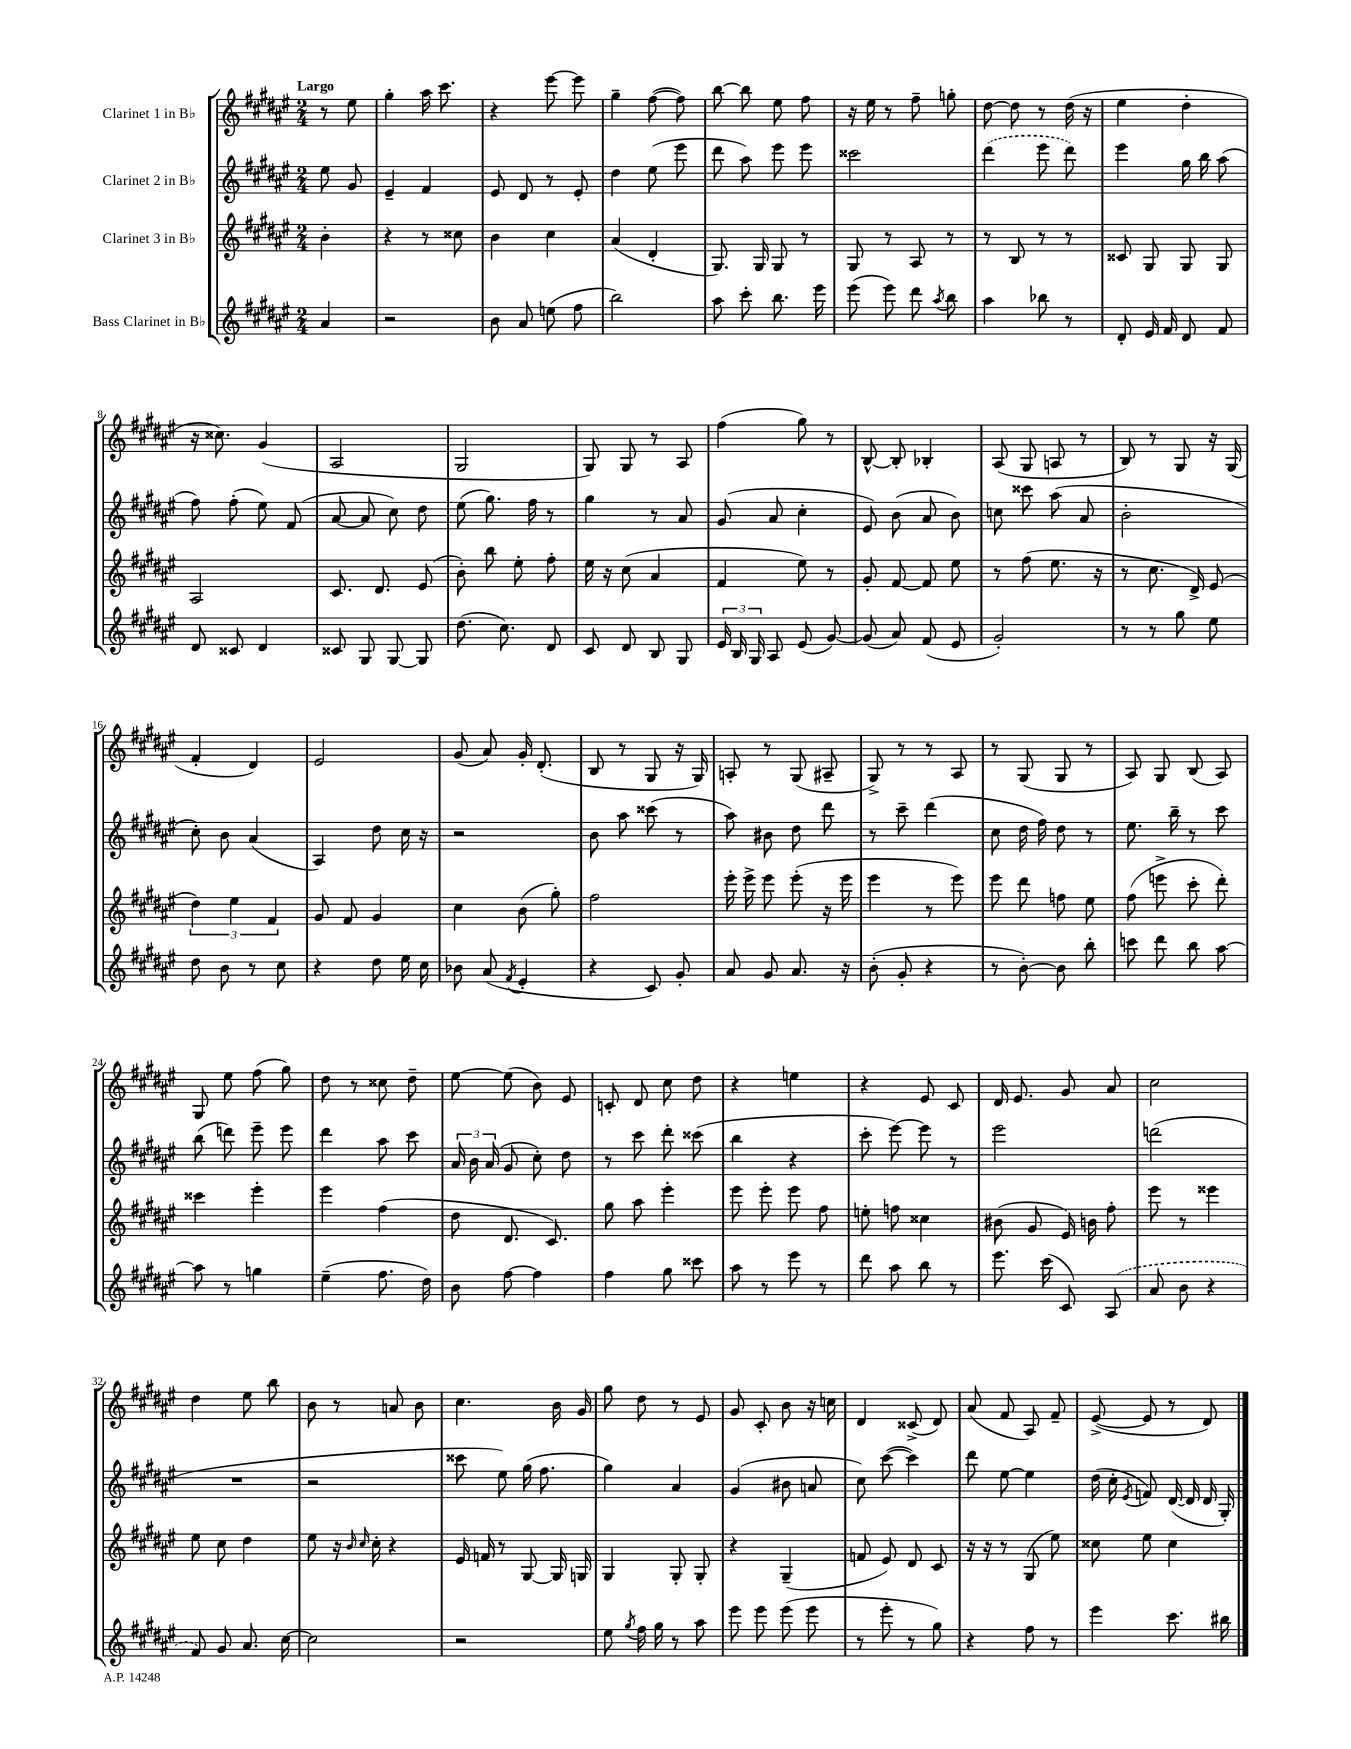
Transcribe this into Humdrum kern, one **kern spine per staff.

**kern	**kern	**kern	**kern
*part4	*part3	*part2	*part1
*staff4	*staff3	*staff2	*staff1
*I"Bass Clarinet in B♭	*I"Clarinet 3 in B♭	*I"Clarinet 2 in B♭	*I"Clarinet 1 in B♭
*clefG2	*clefG2	*clefG2	*clefG2
*k[f#c#g#d#a#e#]	*k[f#c#g#d#a#e#]	*k[f#c#g#d#a#e#]	*k[f#c#g#d#a#e#]
*M2/4	*M2/4	*M2/4	*M2/4
=	=	=	=
!	!	!	!LO:TX:a:B:t=Largo
4a#/	4b'\	8ee#\	8r
.	.	8g#/	8ee#\
=1	=1	=1	=1
2r	4r	4e#~/	4gg#'\
.	8r	4f#/	16aa#\
.	.	.	8.ccc#\
.	8cc##X\	.	.
=2	=2	=2	=2
8b\	4b\	8e#/	4r
8a#/	.	8d#/	.
(8een\	4cc#\	8r	[8eee#\
8ff#\	.	8e#'/	8eee#\]
=3	=3	=3	=3
2bb\)	(4a#/	4dd#\	4gg#~\
.	4d#'/	(8ee#\	([8ff#\
.	.	8eee#\	8ff#\])
=4	=4	=4	=4
8aa#\	8.G#/)	8ddd#\	[8bb\
8ccc#'\	.	8aa#\)	8bb\]
.	16G#/	.	.
8.bb\	8G#/	8eee#\	8ee#\
.	8r	8eee#\	8ff#\
16eee#\	.	.	.
=5	=5	=5	=5
(8eee#\	8G#/	2ccc##X\	16r
.	.	.	16ee#\
8eee#\)	8r	.	8r
8ddd#\	8A#/	.	8ff#~\
8qaa#/	.	.	.
8bb\	8r	.	8ggn'\
=6	=6	=6	=6
4aa#\	8r	(4ddd#\	[8dd#\
.	8B/	.	8dd#\]
8bb-X\	8r	8eee#\	8r
8r	8r	8ddd#\)	(16dd#\
.	.	.	16r
=7	=7	=7	=7
8d#'/	8c##X/	4eee#\	4ee#\
16e#/	8G#/	.	.
16f#/	.	.	.
8d#/	8G#/	16gg#\	4dd#'\
.	.	16bb\	.
8f#/	8G#/	(8aa#\	.
!!LO:LB:g=z
=8	=8	=8	=8
8d#/	2A#/	8ff#\)	16r
.	.	.	8.cc##X\)
8c##X/	.	(8ff#'\	.
4d#/	.	8ee#\)	(4g#/
.	.	(8f#/	.
=9	=9	=9	=9
8c##X/	8.c#/	[8a#/	2A#/
8G#/	.	8a#/]	.
.	8.d#/	.	.
[8G#/	.	8cc#\)	.
8G#/]	(8e#/	8dd#\	.
=10	=10	=10	=10
(8.dd#\	8b'\)	(8ee#\	2G#/
.	8bb\	8.gg#\)	.
8.cc#\)	.	.	.
.	8ee#'\	.	.
.	.	16ff#\	.
8d#/	8ff#'\	8r	.
=11	=11	=11	=11
8c#/	16ee#\	4gg#\	8G#/)
.	16r	.	.
8d#/	(8cc#\	.	8G#/
8B/	4a#/	8r	8r
8G#/	.	8a#/	8A#/
=12	=12	=12	=12
24e#/	4f#/	(8g#/	(4ff#\
24B/	.	.	.
24G#/	.	.	.
8A#/	.	8a#/	.
(8e#/	8ee#\)	4cc#'\	8gg#\)
[8g#/)	8r	.	8r
=13	=13	=13	=13
(8g#/]	8g#'/	8e#/)	[8B^^/
8a#/)	[8f#/	(8b\	8B'/]
(8f#/	8f#/]	8a#/	4B-X'/
8e#/	8ee#\	8b\)	.
=14	=14	=14	=14
2g#'/)	8r	8ccn\	(8A#/
.	(8ff#\	8ccc##X\	8G#/
.	8.ee#\	(8aa#\	8An/
.	.	8a#/	8r
.	16r	.	.
=15	=15	=15	=15
8r	8r	2b'\	8B/)
8r	8.cc#\	.	8r
8gg#\	.	.	8G#/
.	16d#^/)	.	.
8ee#\	(8e#/	.	16r
.	.	.	(16G#/
!!LO:LB:g=z
=16	=16	=16	=16
8dd#\	6dd#\)	8cc#'\)	4f#'/
8b\	.	8b\	.
.	6ee#\	.	.
8r	.	(4a#/	4d#/)
.	6f#/	.	.
8cc#\	.	.	.
=17	=17	=17	=17
4r	8g#/	4A#/)	2e#/
.	8f#/	.	.
8dd#\	4g#/	8dd#\	.
16ee#\	.	16cc#\	.
16cc#\	.	16r	.
=18	=18	=18	=18
8b-X\	4cc#\	2r	(8g#/
(8a#/	.	.	8a#/)
8qf#/	.	.	.
4e#'/	(8b\	.	16g#'/
.	.	.	(8.d#'/
.	8gg#'\)	.	.
=19	=19	=19	=19
4r	2ff#\	8b\	8B/
.	.	8aa#\	8r
8c#/)	.	(8ccc##X\	8G#/
8g#'/	.	8r	16r
.	.	.	16G#/)
=20	=20	=20	=20
8a#/	16eee#'\	8aa#\)	8An'/
.	16eee#^\	.	.
8g#/	8eee#\	8b#X\	8r
8.a#/	(8eee#'\	8dd#\	(8G#/
.	16r	8ddd#\	8A#X~/
16r	16eee#\	.	.
=21	=21	=21	=21
(8b'\	4eee#\	8r	8G#^/)
8g#'/	.	8ccc#~\	8r
4r	8r	(4ddd#\	8r
.	8eee#\)	.	8A#/
=22	=22	=22	=22
8r	8eee#\	8cc#\	8r
[8b'\)	8ddd#\	16dd#\	(8G#/
.	.	16ff#\)	.
8b\]	8ffn\	8dd#\	8G#/
8bb'\	8ee#\	8r	8r
=23	=23	=23	=23
8cccn\	(8ff#\	8.ee#\	8A#/)
8ddd#\	8eeen^\	.	8G#/
.	.	16bb~\	.
8bb\	8ccc#'\	8r	(8B/
[8aa#\	8ddd#'\)	8ccc#\	8A#/)
!!LO:LB:g=z
=24	=24	=24	=24
8aa#\]	4ccc##X\	(8bb\	8G#/
8r	.	8dddn\)	8ee#\
4ggn\	4eee#'\	8eee#~\	(8ff#\
.	.	8eee#\	8gg#\)
=25	=25	=25	=25
(4ee#~\	4eee#\	4ddd#\	8dd#\
.	.	.	8r
8.ff#\	(4ff#\	8aa#\	8cc##X\
.	.	8ccc#\	8dd#~\
16dd#\)	.	.	.
=26	=26	=26	=26
8b\	8dd#\	24a#/	[8ee#\
.	.	24b\	.
.	.	(24a#/	.
[8ff#\	8.d#/	8g#/	(8ee#\]
4ff#\]	.	8cc#'\)	8b\)
.	8.c#/)	.	.
.	.	8dd#\	8e#/
=27	=27	=27	=27
4ff#\	8gg#\	8r	8cn'/
.	8aa#\	8ccc#\	8d#/
8gg#\	4eee#'\	8ddd#'\	8cc#\
8ccc##X\	.	(8ccc##X\	8dd#\
=28	=28	=28	=28
8aa#\	8eee#\	4bb\	4r
8r	8eee#'\	.	.
8eee#\	8eee#\	4r	4een\
8r	8ff#\	.	.
=29	=29	=29	=29
8ddd#\	8een'\	8ccc#'\	4r
8aa#\	8ffn\	[8eee#\)	.
8bb\	4cc##X\	8eee#\]	8e#/
8r	.	8r	8c#/
=30	=30	=30	=30
8.eee#\	(8b#X\	2eee#\	16d#/
.	.	.	8.e#/
.	8g#/	.	.
(16ccc#\	.	.	.
8c#/)	16e#/)	.	8g#/
.	16bn\	.	.
(8A#/	8ff#'\	.	8a#/
=31	=31	=31	=31
8a#/	8eee#\	(2dddn\	2cc#\
8b\	8r	.	.
4r	4eee##X\	.	.
!!LO:LB:g=z
=32	=32	=32	=32
8f#/)	8ee#\	2r	4dd#\
8g#/	8cc#\	.	.
8.a#/	4dd#\	.	8ee#\
.	.	.	8bb\
[16cc#\	.	.	.
=33	=33	=33	=33
2cc#\]	8ee#\	2r	8b\
.	16r	.	8r
.	16qqb/	.	.
.	16qqcc#/	.	.
.	16cc#'\	.	.
.	4r	.	8an/
.	.	.	8b\
=34	=34	=34	=34
2r	16e#/	8ccc##X\	4.cc#\
.	16fn/	.	.
.	8r	8ee#\)	.
.	[8G#/	(16gg#\	.
.	.	8.ff#\	.
.	16G#/]	.	16b\
.	16Gn/	.	16g#/
=35	=35	=35	=35
8ee#\	4G#/	4gg#\)	8gg#\
8qgg#/	.	.	.
16ff#\	.	.	8dd#\
16gg#\	.	.	.
8r	8G#'/	4a#/	8r
8aa#\	8G#'/	.	8e#/
=36	=36	=36	=36
8eee#\	4r	(4g#/	8g#/
8eee#\	.	.	8c#'/
(8eee#\	(4G#~/	8b#X\	8b\
8eee#\	.	8an/	16r
.	.	.	16ccn\
=37	=37	=37	=37
8r	8fn/	8cc#\)	4d#/
8eee#'\	8e#/)	([8ccc#\	.
8r	8d#/	4ccc#\])	(8c##X^/
8gg#\)	8c#/	.	8d#/)
=38	=38	=38	=38
4r	16r	8ddd#\	(8a#/
.	16r	.	.
.	8r	[8ee#\	8f#/
8ff#\	(8G#/	4ee#\]	8A#/)
8r	8ee#\)	.	8f#~/
=39	=39	=39	=39
4eee#\	8cc##X\	(16dd#\	([8e#^/
.	.	16cc#'\	.
.	.	8qe#/	.
.	8ee#\	8fn/)	8e#/]
8.ccc#\	4cc##\	([16d#/	8r
.	.	16d#/]	.
.	.	16d#/	8d#/)
16bb#X\	.	16G#'/)	.
==	==	==	==
*-	*-	*-	*-
